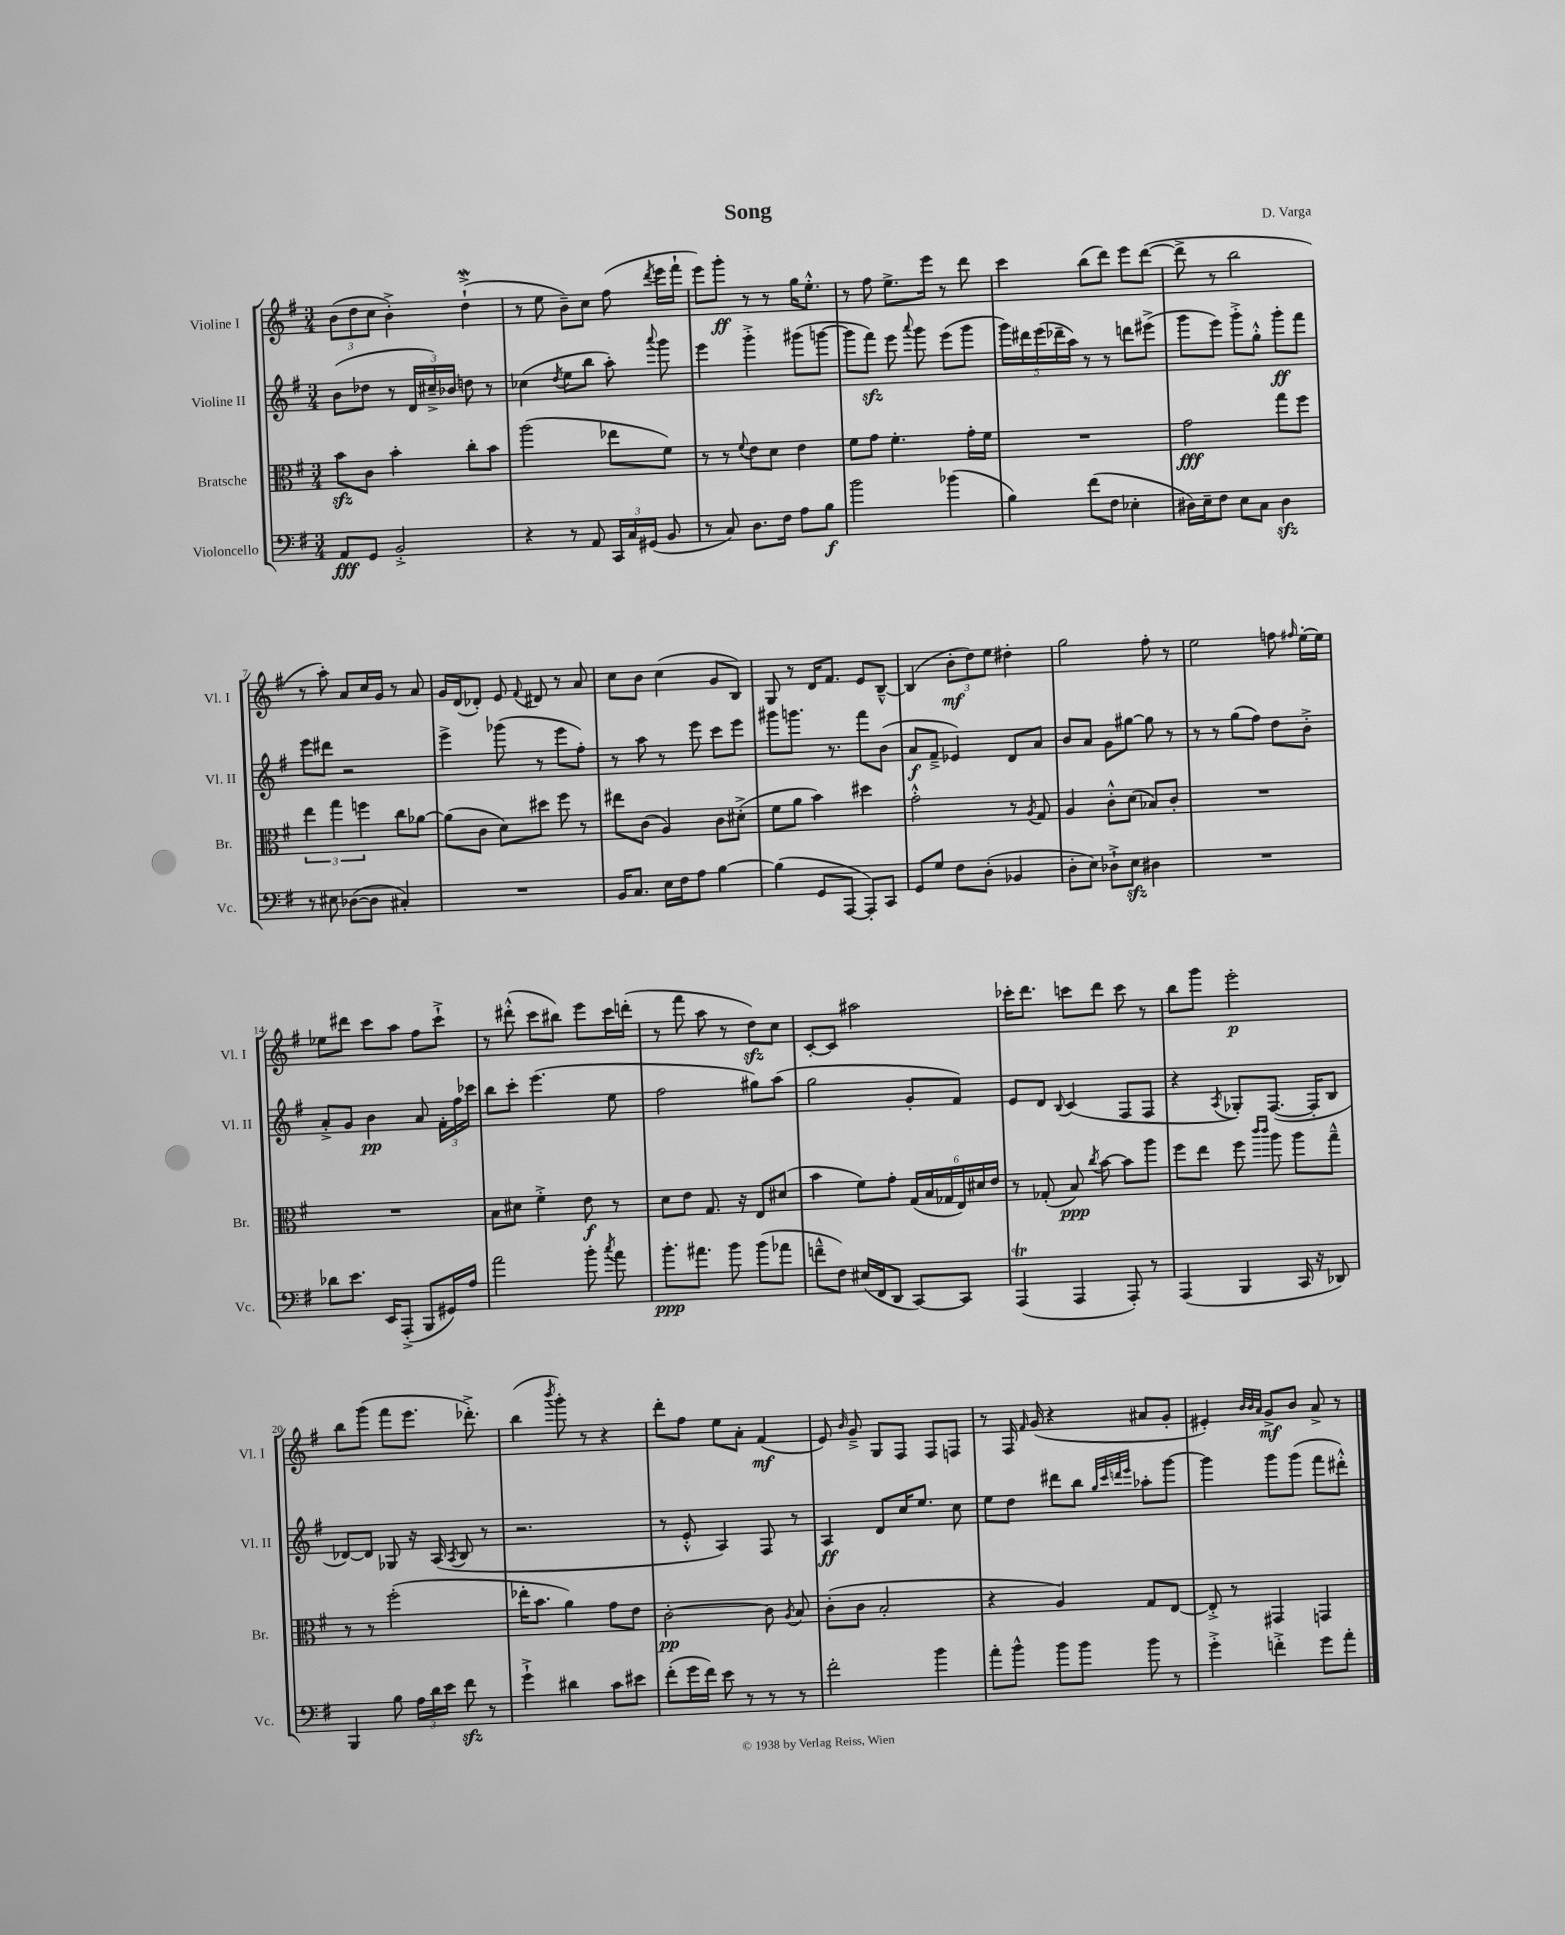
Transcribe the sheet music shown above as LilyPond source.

\header { title = "Song" composer = "D. Varga" }
<<
\new StaffGroup <<
\new Staff = "s0" \with { instrumentName = "Violine I" shortInstrumentName = "Vl. I" } {
    \clef treble \key g \major \numericTimeSignature \time 3/4
    \autoBeamOff \tuplet 3/2 { b'8[( d''8 c''8] } b'4-.->) d''4-!->\mordent( |
    r8 e''8 b'8[--) c''8] fis''8( \acciaccatura { d'''8 } e'''16[ fis'''16]-! |
    e'''8[) g'''8]-.\ff r8 r8 g''16[ e''8.]-.-^ |
    r8 fis''8 e''8.[-> e'''16] r8 d'''8 |
    c'''4 b''8[( d'''8]) e'''8[ d'''8]~( |
    d'''8-> r8 b''2 |
    r8 a''8-.) a'8[ c''16 g'16] r8 a'8 |
    g'16[ d'16( des'8]-.) e'8 \appoggiatura { fis'8 } dis'8 r8 a'8 |
    c''8[ b'8] c''4( g'8[ b8]) |
    g8 r8 d'16[ fis'8.] e'8[ b8]~---^ |
    b4( \tuplet 3/2 { b'8[-.\mf d''8) e''8] } dis''4-. |
    g''2 fis''8-. r8 |
    e''2 f''8 \grace { fis''16 } e''16[~-. e''16] |
    ees''8[ dis'''8] c'''8[ a''8] fis''8[ c'''8]-!-> |
    r8 dis'''8-.-^( c'''8[ bis''8]) e'''8[ c'''16 d'''16]-.( |
    r8 fis'''8 a''8 r8 d''8[\sfz) c''8] |
    c'8[~-. c'8] ais''2 |
    ces'''16[-. d'''8.] c'''8[ d'''8] c'''8 r8 |
    b''8[ g'''8] e'''2-.\p |
    b''8[ g'''8]( fis'''8[ e'''8.] des'''8.-.->) |
    b''4( \acciaccatura { b'''8 } g'''8-.) r8 r4 |
    d'''8[-. fis''8] e''8[ a'8]-. fis'4\mf( |
    e'8) \grace { b'16 } g'8---> g8[ fis8] fis8[ f8] |
    r8 fis16 \grace { fis'16 } g'16( r4 ais'8[ g'8]-. |
    eis'4-.) \grace { b'32[ b'32 a'32] } g'8[->\mf b'8] a'8-> r8 \bar "|." |
}
\new Staff = "s1" \with { instrumentName = "Violine II" shortInstrumentName = "Vl. II" } {
    \clef treble \key g \major \numericTimeSignature \time 3/4
    \autoBeamOff b'8[( des''8] r8 \tuplet 3/2 { d'16[ cis''16--->) bes'16] } d''8 r8 |
    ces''4( \acciaccatura { d''8 } e''8[ b''8] a''8-.) \appoggiatura { a'''8 } g'''8 |
    e'''4 g'''4-.-> gis'''8[( g'''8]~ |
    g'''8[ fis'''8]\sfz) e'''8 \appoggiatura { a'''8 } g'''8 e'''8[( g'''8] |
    \tuplet 5/4 { g'''16[) dis'''16 e'''16( des'''16-- a''16]) } r8 r8 d'''8[ eis'''8]->( |
    g'''8[ e'''8]) g'''8[-.-> g''8]-.-^ g'''8[-.\ff fis'''8] |
    e'''8[ dis'''8] r2 |
    e'''4-> ges'''8( r8 e'''8[ fis''8]-.) |
    r8 a''8 r8 e'''8 c'''8[ e'''8] |
    gis'''8[ g'''8.] r8. fis'''8[ b'8]( |
    a'8[\f fis'8]---> ees'4) d'8[ a'8] |
    b'8[ a'8] g'8[ gis''8]~ gis''8 r8 |
    r8 r8 g''8[( fis''8]) d''8[ b'8]-.-> |
    a'8[-.-> g'8] b'4\pp a'8 \tuplet 3/2 { fis'16[-. fis''16 ces'''16] } |
    b''8[ c'''8]-. e'''4.( e''8 |
    fis''2 gis''8[) a''8]( |
    g''2 g'8[-. fis'8]) |
    e'8[ d'8] \appoggiatura { b8 } c'4( fis8[ fis8] |
    r4 \acciaccatura { a8 } ges8[-.) fis8.]~( fis16[-. b8] |
    des'8[~) des'8] ges8 r16 a16( \acciaccatura { a8 } b8 r8 |
    r2. |
    r8 e'8-.-^ a4) fis8 r8 |
    a4\ff d'8[ c''16 e''8.] c''8 |
    e''8[ d''8] dis'''8[ b''8] \grace { g''32[ c'''32 d'''32 e'''32] } aes''8[-. g'''8]~ |
    g'''4 g'''8[ g'''8]( fis'''8[ dis'''8]-.-^) \bar "|." |
}
\new Staff = "s2" \with { instrumentName = "Bratsche" shortInstrumentName = "Br." } {
    \clef alto \key g \major \numericTimeSignature \time 3/4
    \autoBeamOff b'8[\sfz c'8] b'4-. c''8[-. b'8] |
    a''2( ees''8[ fis'8]) |
    r8 r8 \appoggiatura { fis'8 } e'8[ d'8] e'4 |
    fis'8[ g'8] fis'4.-. g'16[-. fis'16] |
    R2. |
    g'2\fff g''8[ fis''8] |
    \tuplet 3/2 { e''4 g''4 f''4 } c''8[ aes'8]~ |
    aes'8[( c'8] d'8[) dis''8] fis''8 r8 |
    eis''8[ c'8]( a4) c'8[ dis'8]-.->( |
    fis'8[ a'8] b'4) dis''4 |
    g'2-.-^ r8 \acciaccatura { a8 } g8 |
    a4 c'8[-.-^ d'8]( bes8[) c'8]-. |
    R2. |
    R2. |
    b8[ dis'8] fis'4-.-> e'8\f r8 |
    d'8[ e'8] g8. r16 e8[ dis'8]( |
    b'4 fis'8[) g'8]-. \tuplet 6/4 { g16[( b16 ges16 e16) dis'16 e'16] } |
    r8 ges8-.( b8\ppp) \acciaccatura { c''8 } b'8~ b'8[ a''8] |
    fis''8[ e''8] fis''8 \grace { c'''16[ c'''16] } a''8 a''8[ g''8]---^ |
    r8 r8 fis''2-.( |
    ees''16[-. b'8.] a'4) g'8[ e'8] |
    c'2~-.\pp c'8 \acciaccatura { a8 } b8 |
    c'8[-.( c'8] b2-. |
    r4 a4) g8[ e8]~ |
    e8-.-> r8 gis,4 g,4 \bar "|." |
}
\new Staff = "s3" \with { instrumentName = "Violoncello" shortInstrumentName = "Vc." } {
    \clef bass \key g \major \numericTimeSignature \time 3/4
    \autoBeamOff a,8[\fff g,8] b,2-.-> |
    r4 r8 a,8 \tuplet 3/2 { c,16[ c16 gis,16]( } b,8 |
    r8 c8) d8.[ fis16] a8[ b8]\f |
    b'2 bes'4( |
    b4) fis'8[( fis8] ees4-. |
    dis16[) e16-- fis8] e8[ c8] dis4\sfz |
    r8 eis8 des8[~( des8] cis4-.) |
    R2. |
    b,16[ c8.] e16[ fis16 a8] b4~ |
    b4( g,8[ a,,8]~ a,,8[-.) c,8] |
    g,8[ g8] fis8[ d8]-.( bes,4 |
    d8[-. e8]) des8[-!-> e8]\sfz dis4 |
    R2. |
    des'8[ e'8.] e,16[ a,,8]-.->( b,,8[ gis,16) a16] |
    a'2 b'8-. \acciaccatura { c''8 } a'8 |
    b'8.[-.\ppp ais'8.] b'8 b'8[( aes'8] |
    f'8[---^ fis8]) eis16[( fis,16 d,8] c,8[~) c,8] |
    a,,4\trill( a,,4 a,,8-.) r8 |
    a,,4( b,,4 c,16 r16 des,8) |
    b,,4 b8 \tuplet 3/2 { a16[ d'16 e'16] } fis'8\sfz r8 |
    g'4-!-> dis'4 c'8[ eis'8] |
    fis'8[-.( g'16 fis'16]) e'8 r8 r8 r8 |
    fis'2-. b'4 |
    a'8[-. b'8]-^ b'8[ b'8] b'8 r8 |
    g'4-.-> f'4-.-> g'8[ a'8]-. \bar "|." |
}
>>
>>
